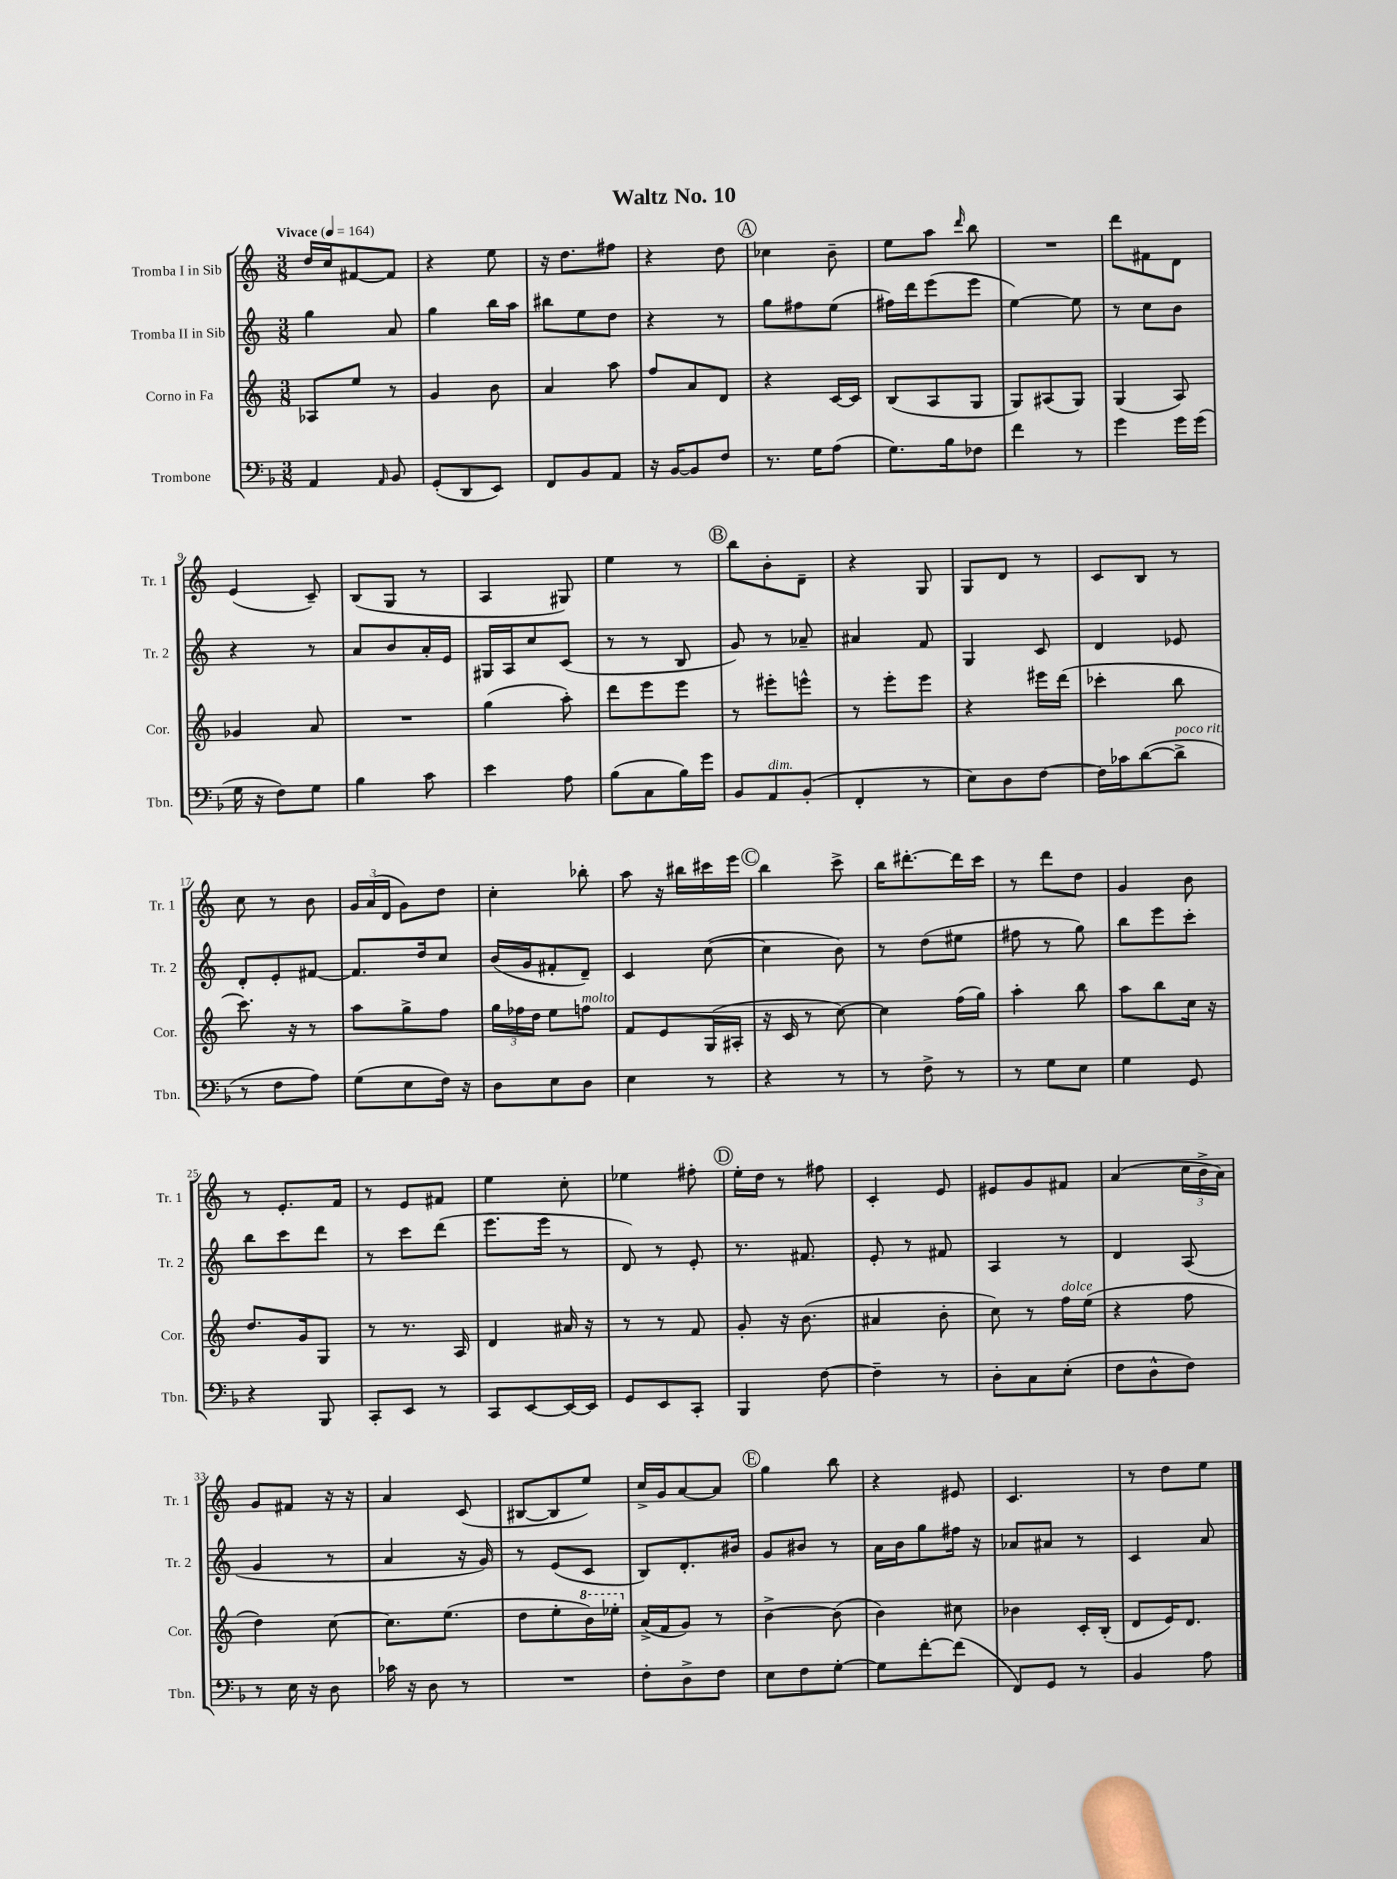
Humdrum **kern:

**kern	**kern	**kern	**kern
*staff4	*staff3	*staff2	*staff1
*clefF4	*clefG2	*clefG2	*clefG2
*k[b-]	*k[]	*k[]	*k[]
*M3/8	*M3/8	*M3/8	*M3/8
*MM164	*MM164	*MM164	*MM164
4AA	8A-	4gg	16dd
.	.	.	16cc
.	8ee	.	[8f#
16qqAA	.	.	.
8BB-	8r	8a	8f#]
=	=	=	=
(8GG'	4g	4gg	4r
8DD	.	.	.
8EE)	8b	16bb	8ee
.	.	16aa	.
=	=	=	=
8FF	4a	8bb#	16r
.	.	.	8.dd
8BB-	.	8ee	.
8AA	8aa	8dd	8ff#
=	=	=	=
16r	8ff	4r	4r
[16BB-	.	.	.
8BB-]	8a	.	.
8F	8d	8r	8dd
=	=	=	=
8.r	4r	8gg	4cc-
.	.	8ff#	.
16G	.	.	.
(8A	[16c	(8ee	8b~
.	16c]	.	.
=	=	=	=
8.G)	(8B	16ff#)	8ee
.	.	16ddd	.
.	8A	(8eee	8aa
16B-	.	.	.
.	.	.	16qqddd
8F-	8G	8eee	8bb
=	=	=	=
4f	8G)	[4ee)	4.r
.	(8A#	.	.
8r	8G)	8ee]	.
=	=	=	=
4g	(4G	8r	8ddd
.	.	8cc	8f#
16g	8A)	8b	8d
(16g	.	.	.
=	=	=	=
16G	4g-	4r	(4e
16r	.	.	.
8F)	.	.	.
8G	8a	8r	8c~)
=	=	=	=
4B-	4.r	8a	(8B
.	.	8b	8G
8c	.	16a'	8r
.	.	16e	.
=	=	=	=
4e	(4gg	16G#	4A
.	.	16A	.
.	.	8cc	.
8A	8aa')	(8c	8G#)
=	=	=	=
(8B-	8ddd	8r	4ee
8C	8eee	8r	.
16B-)	8eee	8B	8r
16g	.	.	.
=	=	=	=
8BB-	8r	8g)	8bb
8AA	8eee#'	8r	8b'
(8BB-'	8eee^^	8a-~	8d~
=	=	=	=
4FF'	8r	4a#	4r
.	8eee'	.	.
8r	8eee	8f	8G
=	=	=	=
8E)	4r	4G	8G
8D	.	.	8d
[8F	16eee#	8c	8r
.	(16ddd	.	.
=	=	=	=
16F]	4ccc-'	4d	8c
16c-	.	.	.
([8d	.	.	8B
8d^]	8bb	8e-	8r
=	=	=	=
8r	8.ccc)	8d'	8cc
8F	.	8e'	8r
.	16r	.	.
8A)	8r	[8f#	8b
=	=	=	=
(8G	8aa	8.f#]	24g
.	.	.	(24a
.	.	.	24d
8E	8gg^	.	8g)
.	.	16dd	.
16F)	8ff	8cc	8dd
16r	.	.	.
=	=	=	=
8D	24gg	(16b	4cc'
.	24ff-	.	.
.	.	16g	.
.	24dd	.	.
8E	8ee	8f#'	.
8D	8ff	8d~)	8bb-'
=	=	=	=
4E	8f	4c	8aa
.	8e	.	16r
.	.	.	16bb#
8r	(16G	([8cc	16ccc#
.	16A#'	.	16eee
=	=	=	=
4r	16r	4cc]	4bb
.	16c	.	.
.	8r	.	.
8r	[8cc)	8b)	8ccc^
=	=	=	=
8r	4cc]	8r	16bb
.	.	.	[8.ddd#'
8F^	.	(8dd	.
8r	(16ff	8ee#	16ddd#]
.	16gg)	.	16ccc
=	=	=	=
8r	4aa'	8ff#	8r
8G	.	8r	8ddd
8E	8bb	8gg)	8dd
=	=	=	=
4G	8aa	8bb	4g
.	8bb	8eee	.
8GG	16cc	8ccc'	8b
.	16r	.	.
=	=	=	=
4r	8.dd	8bb	8r
.	.	8ccc	8.e'
.	16g	.	.
8BBB-	8G	8ddd	.
.	.	.	16f
=	=	=	=
8CC'	8r	8r	8r
8EE	8.r	8ccc	8e
8r	.	(8ddd	8f#
.	16A	.	.
=	=	=	=
8CC	4d	8.eee	4ee
[8EE	.	.	.
.	.	16eee	.
16EE_	16a#	8r	8cc'
16EE]	16r	.	.
=	=	=	=
8GG	8r	8d)	4ee-
8EE	8r	8r	.
8CC'	8f	8e'	8ff#'
=	=	=	=
4BBB-	8g'	8.r	16ee'
.	.	.	16dd
.	16r	.	8r
.	(8.b	8.f#	.
[8F	.	.	8ff#
=	=	=	=
4F~]	4a#	8e'	4c'
.	.	8r	.
8r	8b'	8f#	8e
=	=	=	=
8D'	8cc)	4A	8e#
8C	8r	.	8g
(8E'	16ff	8r	8f#
.	(16ee	.	.
=	=	=	=
8F	4r	4d	(4a
8D^^	.	.	.
8F)	8ff	(8A	24cc
.	.	.	24b^
.	.	.	24a)
=	=	=	=
8r	4dd)	4g	8g
16E	.	.	8f#
16r	.	.	.
8D	[8cc	8r	16r
.	.	.	16r
=	=	=	=
16c-	8.cc]	4a	4a
16r	.	.	.
8D	.	.	.
.	(8.ee	.	.
8r	.	16r	(8c
.	.	16g)	.
=	=	=	=
4.r	8dd	8r	[8B#
.	8ee'	(8e	8B#]
.	16bb)	8c	8ee)
.	16eee-'	.	.
=	=	=	=
8F'	(16a^	8B)	16cc^
.	16f	.	16g
8D^	8g)	8.d'	[8a
8F	8r	.	8a]
.	.	16b#	.
=	=	=	=
8E	[4b^	8g	4gg
8F	.	8b#	.
[8G'	(8b]	8r	8bb
=	=	=	=
8G]	4b)	16a	4r
.	.	16b	.
[8f'	.	8gg	.
(8f]	8cc#	16ff#	8e#
.	.	16r	.
=	=	=	=
8FF)	4b-	8a-	4.c
8GG	.	8a#	.
8r	16c'	8r	.
.	(16B'	.	.
=	=	=	=
4BB-	8d	4c	8r
.	16e)	.	8dd
.	8.d	.	.
8A	.	8a	8ee
==	==	==	==
*-	*-	*-	*-
